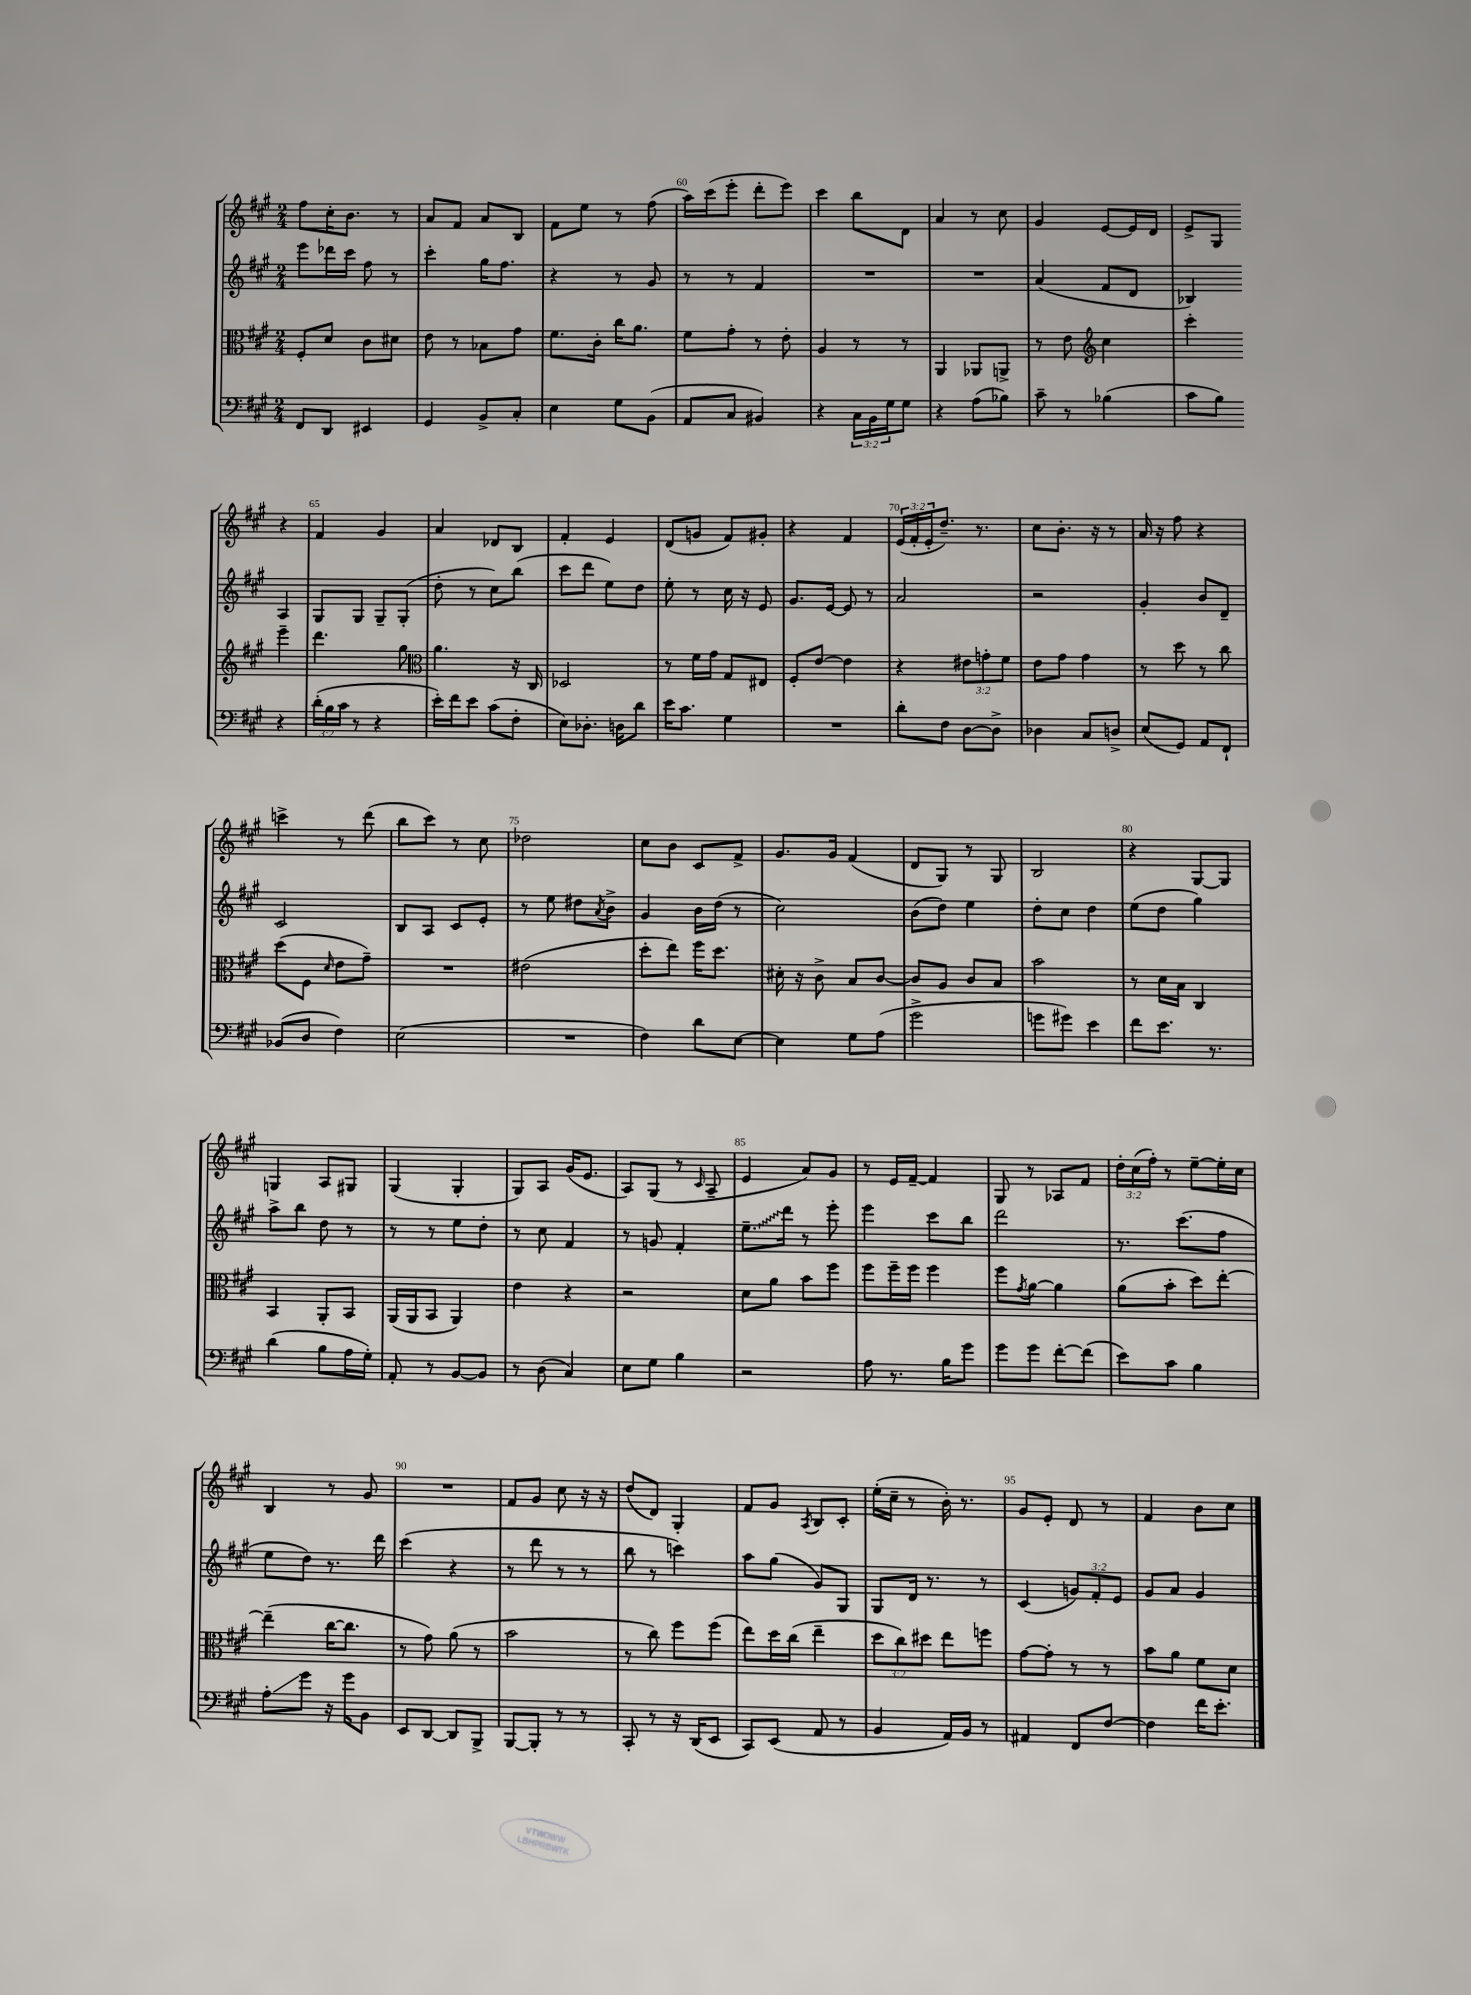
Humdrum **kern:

**kern	**kern	**kern	**kern
*staff4	*staff3	*staff2	*staff1
*clefF4	*clefC3	*clefG2	*clefG2
*k[f#c#g#]	*k[f#c#g#]	*k[f#c#g#]	*k[f#c#g#]
*M2/4	*M2/4	*M2/4	*M2/4
8FF#	8F#'	8eee	8ff#
8DD	8d	16ddd-	16cc#'
.	.	16ccc#	8.b
4EE#	8c#	8ff#	.
.	8d#	8r	8r
=	=	=	=
4GG#	8e	4ccc#'	8a
.	8r	.	8f#
8BB^	8B-	16gg#	8a
.	.	8.ff#	.
8C#'	8g#	.	8B
=	=	=	=
4E	8.f#	4r	8f#
.	.	.	8ee
.	16c#'	.	.
8G#	16cc#	8r	8r
.	8.a	.	.
(8BB	.	8g#	(8ff#
=	=	=	=
8AA	8f#	8r	16aa)
.	.	.	(16ccc#
8C#	8g#'	8r	8eee'
4BB#)	8r	4f#	8ddd'
.	8e'	.	8eee)
=	=	=	=
4r	4A	2r	4ccc#
24C#	8r	.	8bb
24BB	.	.	.
24G#	.	.	.
8G#	8r	.	8d
=	=	=	=
4r	4AA	2r	4a
(8A	8AA-	.	8r
8B-)	8AA^	.	8cc#
=	=	=	=
8c#~	8r	(4a	4g#
8r	8e	.	.
*	*clefG2	*	*
(4B-	4cc#	8f#	[8e
.	.	8d	16e]
.	.	.	16d
=	=	=	=
8c#	4ccc#'	4B-)	8e^
8B)	.	.	8G#
4r	4eee~	4A	4r
=	=	=	=
(24d'	4.ddd	8G#	4f#
24B	.	.	.
24c#	.	.	.
8r	.	8G#	.
4r	.	8G#~	4g#
.	8gg#	(8G#'	.
=	=	=	=
*	*clefC3	*	*
16e')	4.a	8dd'	4a
16f#	.	.	.
8e	.	8r	.
(8c#	.	8cc#)	8d-
8F#'	16r	(8bb	8B
.	16C#	.	.
=	=	=	=
8E)	2D-	8ccc#	4f#'
8.D-'	.	8ddd	.
.	.	8ee)	4e
16D	.	.	.
8d	.	8dd	.
=	=	=	=
16e	8r	8ee'	(8d
8.c#	.	.	.
.	16f#	8r	8g
.	16g#	.	.
4G#	8G#	16cc#	8f#)
.	.	16r	.
.	8E#	8e	8g#'
=	=	=	=
2r	8F#'	8.g#	4r
.	[8e	.	.
.	.	[16e	.
.	4e]	8e]	4f#
.	.	8r	.
=	=	=	=
8d'	4r	2a	(24e
.	.	.	24f#'
.	.	.	24e'
8F#	.	.	8.dd~)
[8D	12e#	.	.
.	.	.	8.r
.	12g'	.	.
8D^]	.	.	.
.	12f#	.	.
=	=	=	=
4D-	8e	2r	8cc#
.	8g#	.	8.b'
8C#	4g#	.	.
.	.	.	16r
8D^	.	.	8r
=	=	=	=
(8E	8r	4g#'	16a
.	.	.	16r
8GG#)	8dd	.	8ff#
8AA	8r	8b	4r
8FF#`	8cc#	8d~	.
=	=	=	=
(8BB-	(8dd	2c#	4ccc^
8D	8F#	.	.
.	16qqd	.	.
4F#)	8e	.	8r
.	8g#~)	.	(8ddd
=	=	=	=
(2E	2r	8B	8bb
.	.	8A	8ccc#)
.	.	8c#	8r
.	.	8e'	8cc#
=	=	=	=
2r	(2e#	8r	2dd-
.	.	8ee	.
.	.	8dd#	.
.	.	8qa	.
.	.	8b^	.
=	=	=	=
4F#)	8dd'	4g#	8cc#
.	8ee)	.	8b
8d	16ff#	16b	8c#
.	8.dd	(16dd	.
[8E	.	8r	8f#^
=	=	=	=
4E]	16d#'	2cc#)	8.g#
.	16r	.	.
.	8c#^	.	.
.	.	.	16g#
8G#	8B	.	(4f#
(8A	[8c#	.	.
=	=	=	=
2g#^	8c#]	(8b	8d
.	8A	8dd)	8G#)
.	8c#	4ee	8r
.	8B	.	8G#
=	=	=	=
8g	2b	8dd'	2B
8g#)	.	8cc#	.
4e	.	4dd	.
=	=	=	=
8f#	8r	(8ee	4r
8.e	16d	8dd	.
.	16B	.	.
.	4C#	4gg#)	[8G#
8.r	.	.	.
.	.	.	8G#]
=	=	=	=
(4d	4BB	8aa^	4G
.	.	8bb	.
8B	8AA'	8dd	8A
16A	8BB	8r	8G#
16G#')	.	.	.
=	=	=	=
8AA'	(16AA	8r	(4G#
.	16AA	.	.
8r	8BB	8r	.
[8BB	4AA)	8ee	4G#'
8BB]	.	8dd'	.
=	=	=	=
8r	4e	8r	8G#)
(8D	.	8cc#	8A
4C#)	4r	4f#	(16g#
.	.	.	8.e
=	=	=	=
8E	2r	8r	8A)
8G#	.	8g	(8G#
4B	.	4f#'	8r
.	.	.	16qqc#
.	.	.	8A~
=	=	=	=
2r	8d	8.ee~	4e
.	8a	.	.
.	.	16ddd	.
.	8b	8r	8a)
.	8ff#	8eee'	8g#
=	=	=	=
8A	8ff#	4eee	8r
8.r	16ff#~	.	16e
.	16ff#	.	[16f#~
.	4ff#	8ccc#	4f#]
16B	.	.	.
8g#	.	8bb	.
=	=	=	=
8g#	8ff#	2ddd	8G#
.	8qg#	.	.
8g#	[8a	.	8r
[8f#'	4a]	.	8A-
(8f#]	.	.	8f#
=	=	=	=
8e)	(8a	8.r	24dd'
.	.	.	(24cc#
.	.	.	24ff#')
8c#	8b'	.	8r
.	.	(8.ccc#	.
4B	8dd)	.	[8ee~
.	[8ee'	8ff#	16ee']
.	.	.	16cc#
=	=	=	=
8A'	(4ee~]	8ee	4B
8g#	.	8dd)	.
16r	[16cc#	8.r	8r
16g#	8.cc#]	.	.
8BB	.	.	8g#
.	.	16ddd	.
=	=	=	=
8EE	8r	(4ccc#	2r
[8DD	8g#)	.	.
8DD]	(8a	4r	.
8BBB^	8r	.	.
=	=	=	=
[8BBB	2b	8r	8f#
8BBB']	.	8ddd	8g#
8r	.	8r	8cc#
8r	.	8r	16r
.	.	.	16r
=	=	=	=
8CC#'	8r	8bb	(8dd
8r	8cc#)	8r	8d)
16r	8ff#	4ccc)	4G#'
(16DD	.	.	.
8EE	(8ff#	.	.
=	=	=	=
8CC#)	8ee)	8aa	8f#
(8EE	16dd	(8gg#	8g#
.	(16cc#	.	.
.	.	.	8qA
8AA	4ee~	8g#)	8B
8r	.	8G#	8c#'
=	=	=	=
4BB	12dd	8G#	(16ee'
.	.	.	16cc#~
.	12cc#)	.	.
.	.	16d	8r
.	12dd#	.	.
.	.	8.r	.
16AA)	8ee	.	16b')
16BB	.	.	8.r
8r	8ff	8r	.
=	=	=	=
4AA#	[8g#	(4c#	8g#
.	8g#']	.	8e'
8FF#	8r	12g)	8d
.	.	12f#'	.
[8F#	8r	.	8r
.	.	12e	.
=	=	=	=
4F#]	8b	8g#	4f#
.	8a	8a	.
16f#	8f#	4g#	8b
8.e'	.	.	.
.	8d	.	8cc#
==	==	==	==
*-	*-	*-	*-
